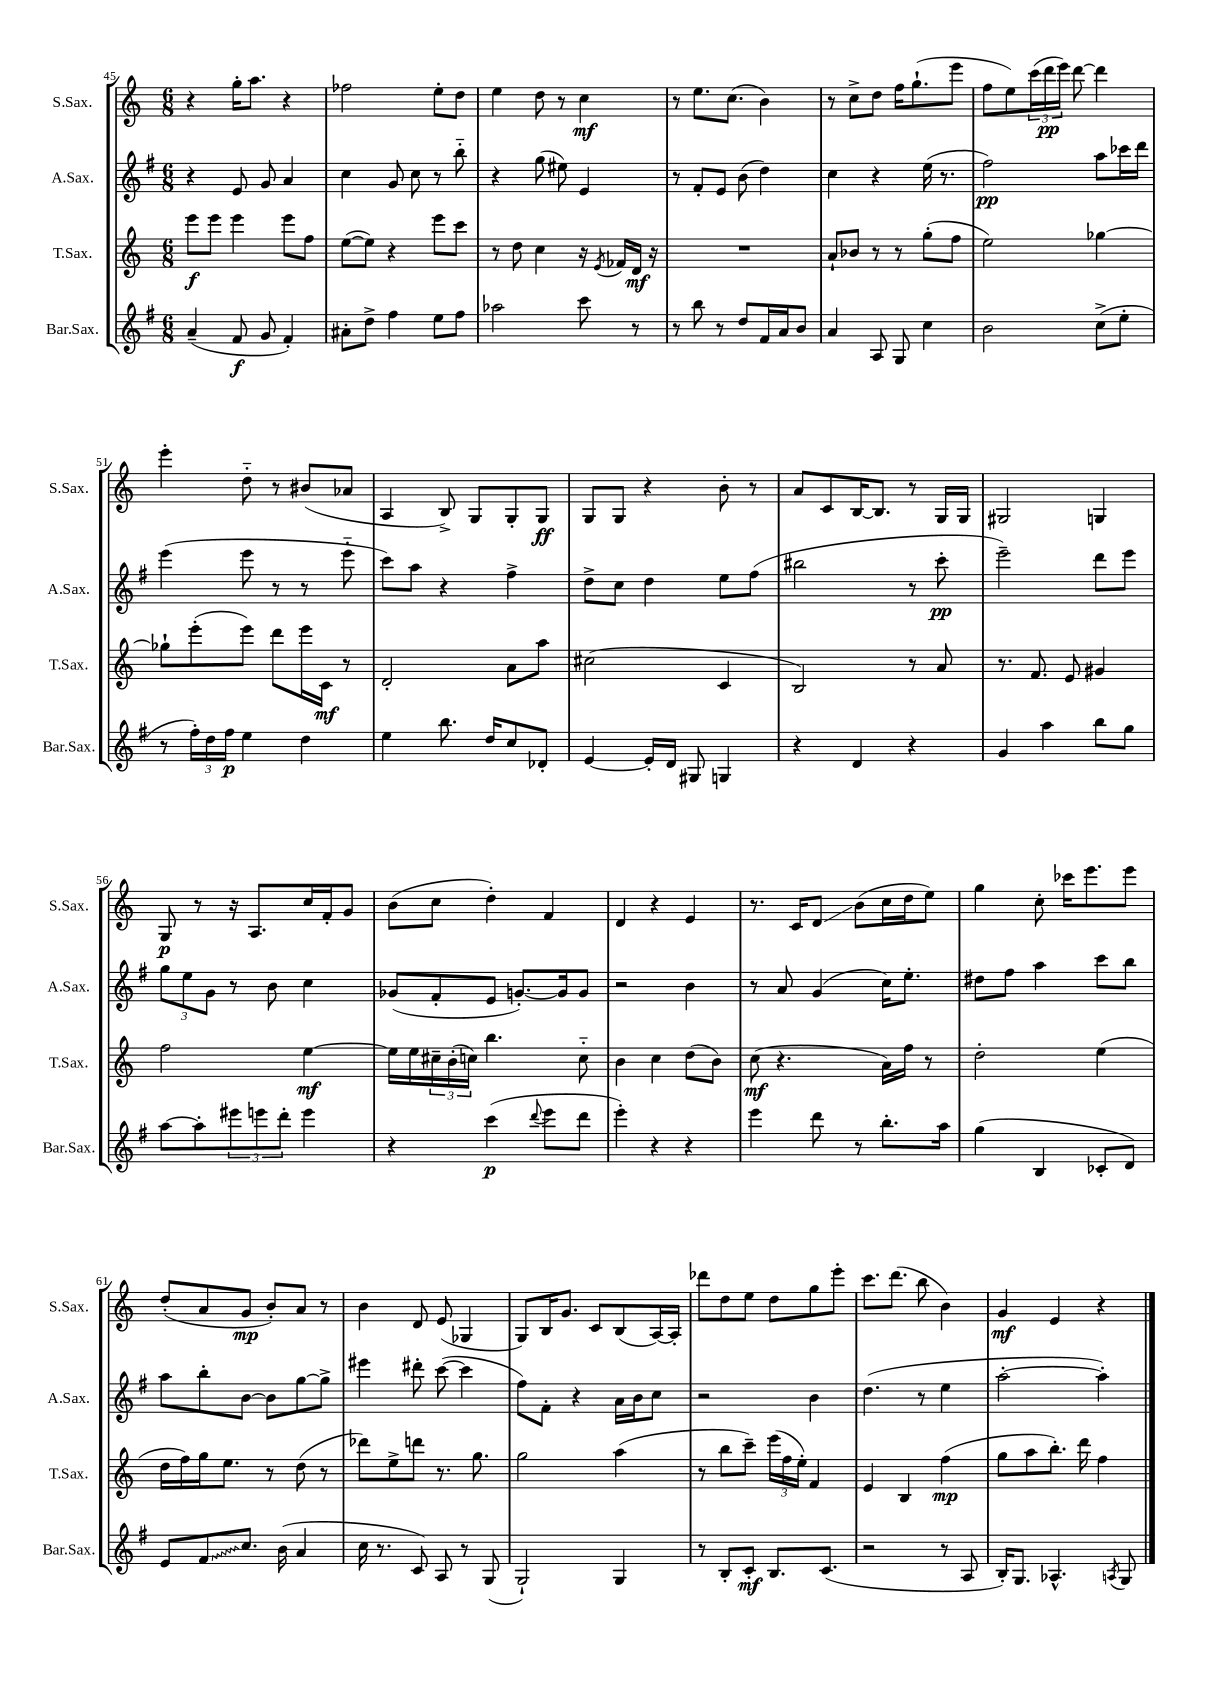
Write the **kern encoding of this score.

**kern	**kern	**kern	**kern
*staff4	*staff3	*staff2	*staff1
*clefG2	*clefG2	*clefG2	*clefG2
*k[f#]	*k[]	*k[f#]	*k[]
*M6/8	*M6/8	*M6/8	*M6/8
(4a~	8eee	4r	4r
.	8eee	.	.
8f#	4eee	8e	16gg'
.	.	.	8.aa
8g	.	8g	.
4f#')	8eee	4a	4r
.	8ff	.	.
=	=	=	=
8a#'	([8ee	4cc	2ff-
8dd^	8ee])	.	.
4ff#	4r	8g	.
.	.	8cc	.
8ee	8eee	8r	8ee'
8ff#	8ccc	8bb'~	8dd
=	=	=	=
2aa-	8r	4r	4ee
.	8dd	.	.
.	4cc	(8gg	8dd
.	.	8ee#)	8r
8ccc	16r	4e	4cc
.	8qe	.	.
.	16f-	.	.
8r	16d	.	.
.	16r	.	.
=	=	=	=
8r	2.r	8r	8r
8bb	.	8f#'	8.ee
8r	.	8e	.
.	.	.	(8.cc
8dd	.	(8b	.
16f#	.	4dd)	4b)
16a	.	.	.
8b	.	.	.
=	=	=	=
4a	8a`	4cc	8r
.	8b-	.	8cc^
8A	8r	4r	8dd
8G	8r	.	16ff
.	.	.	(8.gg`
4cc	(8gg'	(16ee	.
.	.	8.r	.
.	8ff	.	8eee
=	=	=	=
2b	2ee)	2ff#)	8ff
.	.	.	8ee)
.	.	.	(24ccc
.	.	.	24ddd
.	.	.	24eee)
.	.	.	[8ddd
(8cc^	[4gg-	8aa	4ddd]
8ee'	.	16ccc-	.
.	.	16ddd	.
=	=	=	=
8r	8gg-`]	(4eee	4eee'
24ff#')	(8eee'	.	.
24dd	.	.	.
24ff#	.	.	.
4ee	8eee)	8eee	8dd'~
.	8ddd	8r	8r
4dd	16eee	8r	(8b#
.	16c	.	.
.	8r	8eee'~	8a-
=	=	=	=
4ee	2d'	8ccc)	4A
.	.	8aa	.
8.bb	.	4r	8B^)
.	.	.	8G
16dd	.	.	.
8cc	8a	4ff#^	8G'
8d-'	8aa	.	8G
=	=	=	=
[4e	(2cc#	8dd^	8G
.	.	8cc	8G
16e']	.	4dd	4r
16d	.	.	.
8G#	.	.	.
4G	4c	8ee	8b'
.	.	(8ff#	8r
=	=	=	=
4r	2B)	2bb#	8a
.	.	.	8c
4d	.	.	[16B
.	.	.	8.B]
4r	8r	8r	8r
.	8a	8ccc'	16G
.	.	.	16G
=	=	=	=
4g	8.r	2eee~)	2G#
.	8.f	.	.
4aa	.	.	.
.	8e	.	.
8bb	4g#	8ddd	4G
8gg	.	8eee	.
=	=	=	=
[8aa	2ff	12gg	8G
.	.	12ee	.
8aa']	.	.	8r
.	.	12g	.
12eee#	.	8r	16r
.	.	.	8.A
12eee	.	.	.
.	.	8b	.
12ddd'	.	.	.
4eee	[4ee	4cc	16cc
.	.	.	16f'
.	.	.	8g
=	=	=	=
4r	16ee]	(8g-	(8b
.	16ee	.	.
.	24cc#~	8f#'	8cc
.	(24b'	.	.
.	24cc)	.	.
(4ccc	4.bb	8e	4dd')
.	.	[8.g')	.
8qqddd	.	.	.
8eee	.	.	4f
.	.	16g]	.
8ddd	8cc'~	8g	.
=	=	=	=
4eee')	4b	2r	4d
4r	4cc	.	4r
4r	(8dd	4b	4e
.	8b)	.	.
=	=	=	=
4eee	(8cc	8r	8.r
.	4.r	8a	.
.	.	.	16c
8ddd	.	(4g	8d
8r	.	.	(8b
8.bb'	16a)	16cc)	16cc
.	16ff	8.ee'	16dd
.	8r	.	8ee)
16aa	.	.	.
=	=	=	=
(4gg	2dd'	8dd#	4gg
.	.	8ff#	.
4B	.	4aa	8cc'
.	.	.	16ccc-
.	.	.	8.eee
8c-'	(4ee	8ccc	.
8d)	.	8bb	8eee
=	=	=	=
8e	16dd	8aa	(8dd'
.	16ff)	.	.
8f#	16gg	8bb'	8a
.	8.ee	.	.
8.cc	.	[8b	8g
.	8r	8b]	8b')
(16b	.	.	.
4a	(8dd	[8gg	8a
.	8r	8gg^]	8r
=	=	=	=
16cc	8ddd-)	4eee#	4b
8.r	.	.	.
.	8ee^	.	.
8c)	8ddd	8ddd#'	8d
8A	8.r	([8ccc	(8e
8r	.	4ccc]	4G-
.	8.gg	.	.
(8G	.	.	.
=	=	=	=
2G`)	2gg	8ff#)	8G)
.	.	8f#'	16B
.	.	.	8.g
.	.	4r	.
.	.	.	8c
4G	(4aa	16a	(8B
.	.	16b	.
.	.	8cc	[16A)
.	.	.	16A']
=	=	=	=
8r	8r	2r	8ddd-
8B'	8bb	.	8dd
8c'	8ccc~)	.	8ee
8.B	(24eee	.	8dd
.	24ff	.	.
.	24ee')	.	.
.	4f	4b	8gg
(8.c	.	.	.
.	.	.	8eee'
=	=	=	=
2r	4e	(4.dd	8.ccc
.	.	.	(8.ddd
.	4B	.	.
.	.	8r	8bb
8r	(4ff	4ee	4b)
8A	.	.	.
=	=	=	=
16B')	8gg	[2aa'	4g
8.G	.	.	.
.	8aa	.	.
4.A-^^	8.bb')	.	4e
.	16ddd	.	.
.	4ff	4aa'])	4r
8qA	.	.	.
8G	.	.	.
==	==	==	==
*-	*-	*-	*-
